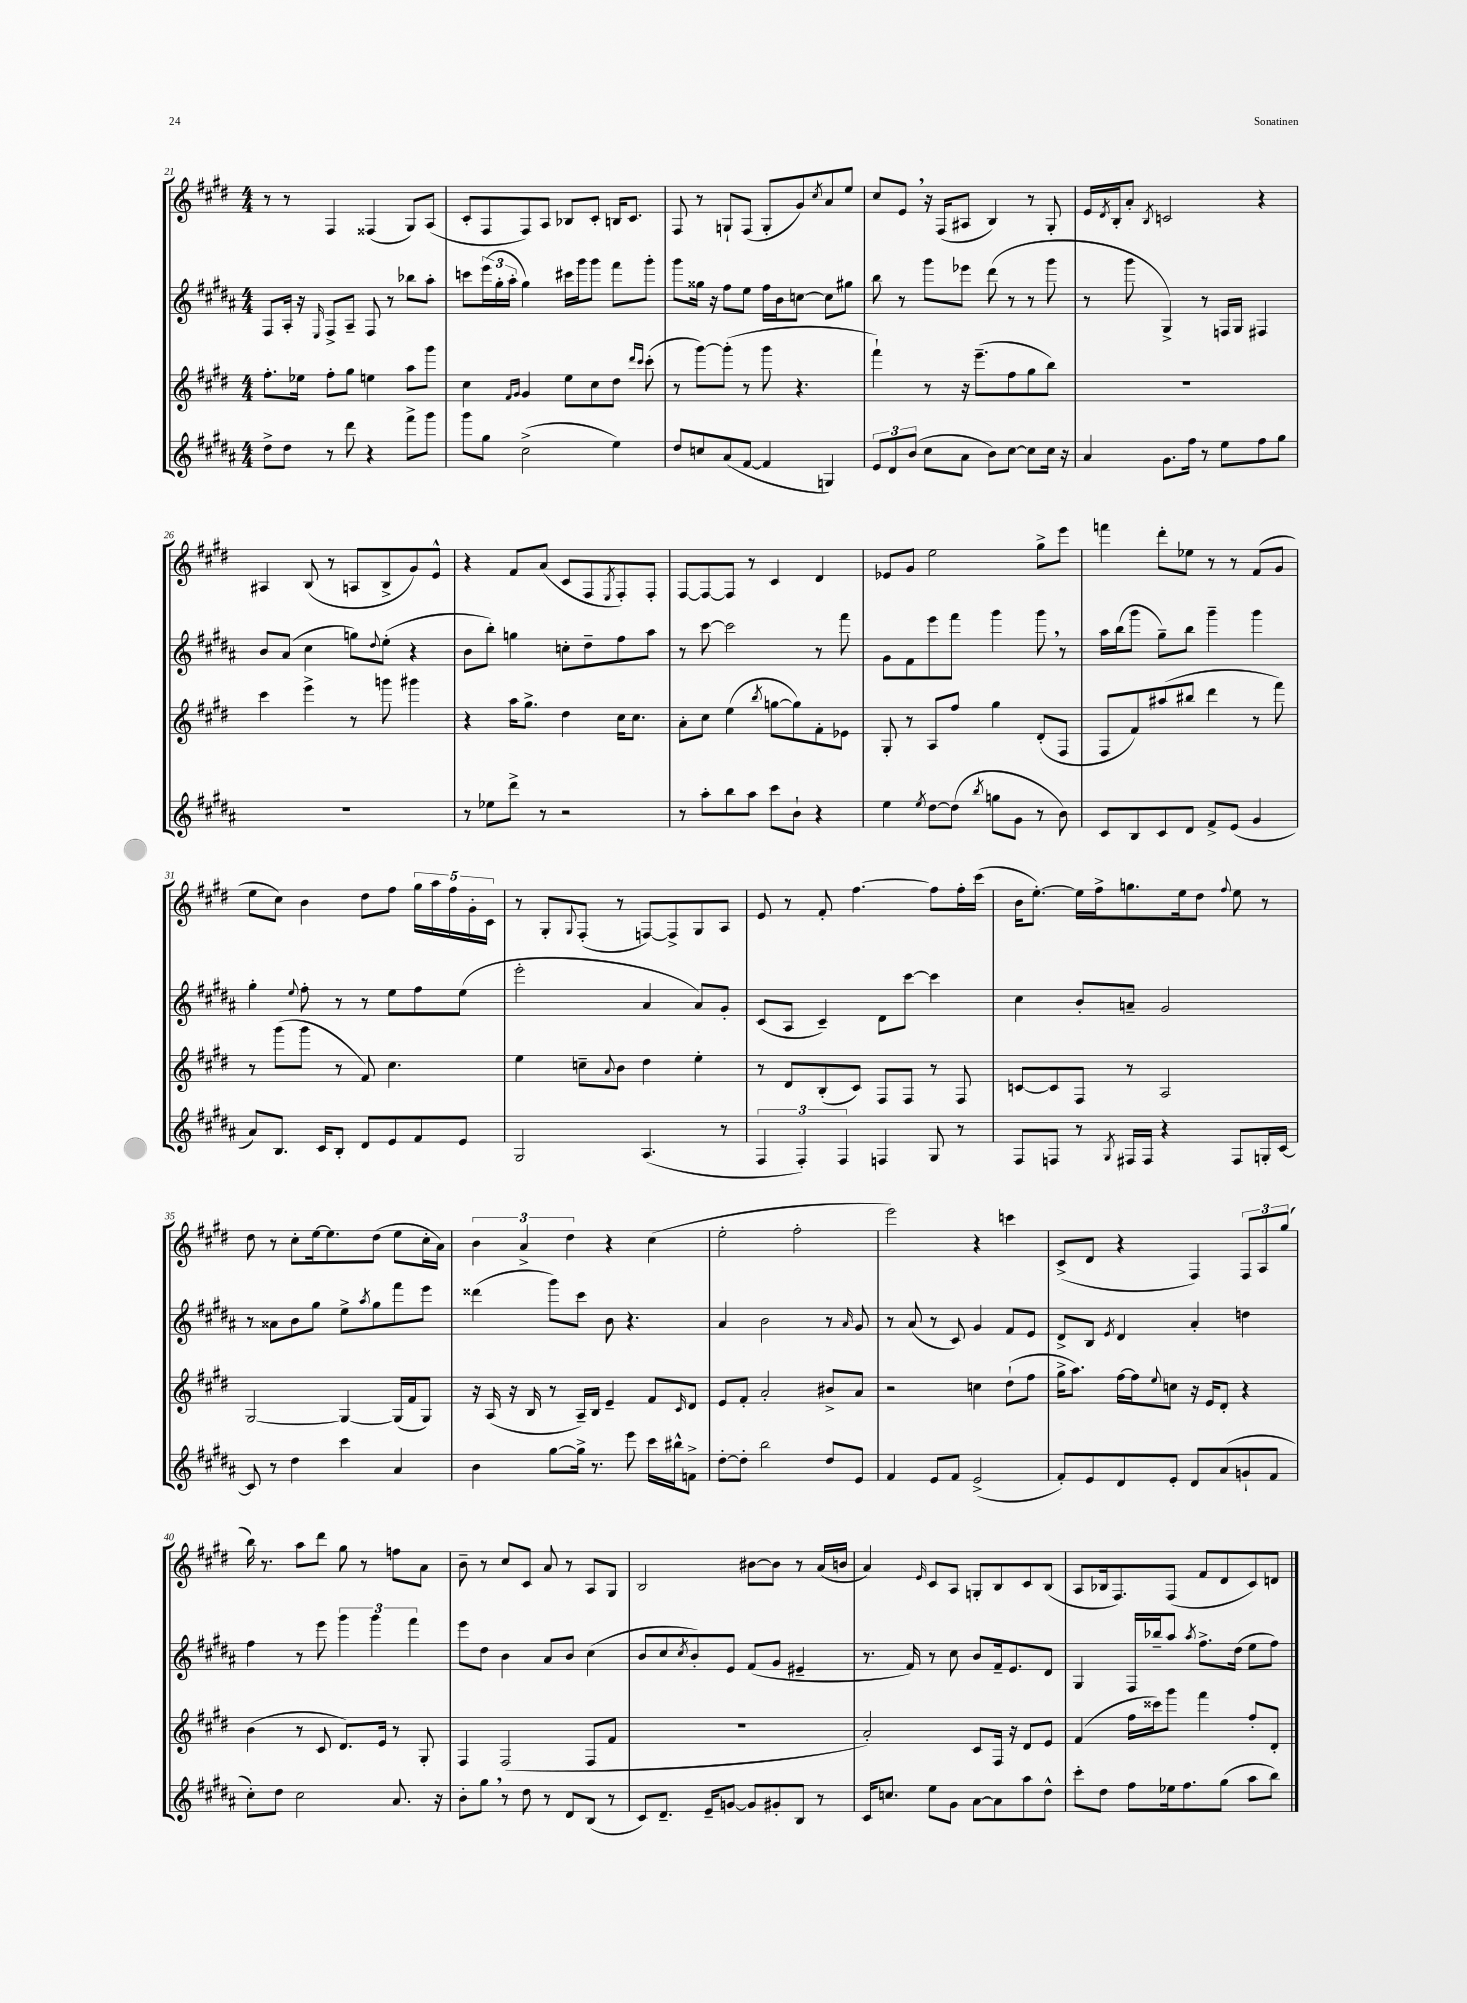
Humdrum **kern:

**kern	**kern	**kern	**kern
*staff4	*staff3	*staff2	*staff1
*clefG2	*clefG2	*clefG2	*clefG2
*k[f#c#g#d#a#]	*k[f#c#g#d#]	*k[f#c#g#d#a#]	*k[f#c#g#d#]
*M4/4	*M4/4	*M4/4	*M4/4
8dd#^\L	8.ff#'\L	8F#/L	8r
8dd#\J	.	16A#'/Jk	8r
.	16ee-\Jk	16r	.
.	.	16qqE/	.
8r	8ff#'\L	8F#^/L	4F#/
8ddd#\	8gg#\J	8A#~/J	.
4r	4ee\	8F#/	(4F##/
.	.	8r	.
8fff#^\L	8aa\L	8bb-\L	8G#/L)
8ggg#\J	8ggg#\J	8aa#'\J	(8A/J
=	=	=	=
8ggg#\L	4cc#\	8ccc\L	8c#'/L
8gg#\J	.	(24eee\L	8F#/
.	.	24gg#'\	.
.	.	24aa#'\JJ	.
.	16qqf#/LL	.	.
.	16qqg#/JJ	.	.
(2cc#^\	4g#/	4gg#\)	8F#/)
.	.	.	8A/J
.	8ee\L	16ccc#\LL	8B-/L
.	.	16ggg#\J	.
.	8cc#\	8ggg#\J	8c#'/J
4ee\)	8dd#\J	8fff#\L	16B/LK
.	.	.	8.c#/J
.	16qqddd#/LL	.	.
.	16qqccc#/JJ	.	.
.	(8ccc#'\	8ggg#'\J	.
=	=	=	=
8dd#/L	8r	8ggg#\L	8F#/
8cc/	[8ggg#\L)	16gg##\Jk	8r
.	.	16r	.
(8a#/	(8ggg#'\]J	8ff#\L	8G`/L
[8f#/J	8r	8ee\J	(8F#/J
4f#/]	8ggg#\	16ff#\LL	8G'/L
.	.	16b\J	.
.	4.r	[8cc\J	8g#/)
.	.	.	8qcc#/
4G/)	.	8cc\]L	8a/
.	.	8gg#\J	8ee/J
=	=	=	=
12e/L	4fff#`\)	8bb\	8cc#/L
12d#/	.	.	.
.	.	8r	8e/J
(12b/J	.	.	.
8cc#\L	8r	8ggg#\L	16r
.	.	.	(16F#/LK
8a#\J	16r	8eee-\J	8A#/J
.	(8.eee~\L	.	.
8b\L)	.	(8ddd#\	4B/)
[8cc#\J	8ff#\	8r	.
8cc#\]L	8gg#\	8r	8r
16cc#\Jk	8bb\J)	8ggg#\	8G#'/
16r	.	.	.
=	=	=	=
4a#/	1r	8r	16e/LL
.	.	.	8qd#/
.	.	.	16B'/J
.	.	8ggg#\	8a'/J
.	.	.	8qB/
8.g#\L	.	4G#^/)	2c/
16ff#\Jk	.	.	.
8r	.	8r	.
8ee\L	.	16F/LL	.
.	.	16G#/JJ	.
8ff#\	.	4F#/	4r
8gg#\J	.	.	.
=	=	=	=
1r	4ccc#\	8b/L	4A#/
.	.	(8a#/J	.
.	4eee^\	4cc#\	(8B/
.	.	.	8r
.	8r	8gg\L)	8A/L
.	.	8qqdd#/	.
.	8ggg\	(8ee'\J	8B^/
.	4ggg#\	4r	8g#/)
.	.	.	8e^^/J
=	=	=	=
8r	4r	8b\L	4r
8ee-\L	.	8bb'\J)	.
8ddd#^\J	16aa\LK	4gg\	8f#/L
.	8.gg#^\J	.	.
8r	.	.	(8a/J
2r	4dd#\	8cc'\L	8c#/L
.	.	8dd#~\	8F#/
.	.	.	8qE/
.	16cc#\LK	8ff#\	8F#'/)
.	8.cc#\J	.	.
.	.	8aa#\J	8F#'/J
=	=	=	=
8r	8a'\L	8r	[8F#/L
8aa#'\L	8cc#\J	[8ccc#\	8F#/_
8bb\	(4ee\	2ccc#\]	8F#/]J
8aa#\J	.	.	8r
.	8qbb/	.	.
8ccc#\L	[8gg\L	.	4c#/
8b`\J	8gg\])	.	.
4r	8f#'\	8r	4d#/
.	8e-\J	8fff#\	.
=	=	=	=
4ee\	8G#'/	8g#\L	8e-/L
.	8r	8f#\	8g#/J
8qee/	.	.	.
[8dd#\L	8A/L	8eee\	2ee\
(8dd#\]J	8ff#/J	8fff#\J	.
8qbb/	.	.	.
8gg\L	4gg#\	4ggg#\	.
8g#\J	.	.	.
8r	(8d#'/L	8ggg#\	8gg#^\L
8b\)	8F#/J	8r	8eee\J
=	=	=	=
8c#/L	8F#/L	16aa#\LL	4fff\
.	.	(16bb\J	.
8B/	8f#/)	8ggg#\J	.
8c#/	(8aa#/	8gg#~\L)	8ddd#'\L
8d#/J	8bb#/J	8bb\J	8ee-\J
8f#^/L	4ddd#\	4ggg#~\	8r
(8e/J	.	.	8r
4g#/	8r	4ggg#\	(8f#/L
.	8fff#\)	.	8g#/J
=	=	=	=
8a#/L)	8r	4gg#'\	8ee\L
8.B/J	(8ggg#\L	.	8cc#\J)
.	.	8qqee/	.
.	8ggg#\J	8ff#'\	4b\
16c#/LK	.	.	.
8B'/J	8r	8r	.
8d#/L	8f#/)	8r	8dd#\L
8e/	4.cc#\	8ee\L	8ff#\J
8f#/	.	8ff#\	20gg#\LL
.	.	.	20aa\
.	.	.	20ff#\
8e/J	.	(8ee\J	.
.	.	.	20g#'\
.	.	.	20c#\JJ
=	=	=	=
2G#/	4ee\	2eee'\	8r
.	.	.	8G#'/L
.	.	.	8qqG#/
.	8cc~\L	.	(8F#'/J
.	8qqa/	.	.
.	8b\J	.	8r
(4.A#/	4dd#\	4a#/	[8F/L)
.	.	.	8F^/]
.	4ee'\	8a#/L)	8G#/
8r	.	8g#'/J	8A/J
=	=	=	=
6F#/	8r	(8c#/L	8e/
.	8d#/L	8A#/J	8r
6F#'/)	.	.	.
.	(8B'/	4c#~/)	8f#'/
6F#/	.	.	.
.	8c#/J)	.	[4.ff#\
4F/	8F#/L	8d#\L	.
.	8F#/J	[8ccc#\J	.
8G#/	8r	4ccc#\]	8ff#\]L
8r	8F#/	.	16ff#'\L
.	.	.	(16ccc#\JJ
=	=	=	=
8F#/L	[8c/L	4cc#\	16b\LK
.	.	.	[8.ee'\J)
8F/J	8c/]	.	.
8r	8F#/J	8b'/L	16ee\]LL
.	.	.	16ff#^\J
8qG#/	.	.	.
16F#/LL	8r	8a~/J	8.gg\
16F#/JJ	.	.	.
4r	2A/	2g#/	.
.	.	.	16ee\k
.	.	.	8dd#\J
.	.	.	8qqff#/
8F#/L	.	.	8ee\
16G'/L	.	.	8r
[16c#/JJ	.	.	.
=	=	=	=
8c#/]	[2G#/	8r	8dd#\
8r	.	8a##\L	8r
4dd#\	.	8b\	8cc#'\L
.	.	8gg#\J	[16ee\k
.	.	.	8.ee\]
4ccc#\	4G#/_	8ee^\L	.
.	.	8qaa#/	.
.	.	8gg#\	(8dd#\J
4a#/	(16G#/]LL	8fff#\	8ee\L
.	16f#/J	.	.
.	8G#/J)	8eee\J	16cc#'\L
.	.	.	16a\JJ)
=	=	=	=
4b\	16r	(4ddd##\	6b\
.	(16A/	.	.
.	16r	.	.
.	.	.	6a^/
.	16B/	.	.
[8gg#\L	8r	8ggg#\L)	.
.	.	.	6dd#\
16gg#^\]Jk	16A~/LL)	8ccc#\J	.
8.r	16B/JJ	.	.
.	4e~/	8b\	4r
8eee\	.	4.r	.
16ccc#\LL	8f#/L	.	(4cc#\
16bb#^^\J	.	.	.
.	16qqc#/	.	.
8f^\J	8d#/J	.	.
=	=	=	=
[8dd#'\L	8e/L	4a#/	2ee'\
8dd#'\]J	8f#'/J	.	.
2bb\	2a'/	2b\	.
.	.	.	2ff#'\
8dd#/L	8b#^/L	8r	.
.	.	16qqa#/	.
8e/J	8a/J	8g#/	.
=	=	=	=
4f#/	2r	8r	2eee\)
.	.	(8a#/	.
8e/L	.	8r	.
8f#/J	.	8c#/)	.
(2e^/	4cc\	4g#/	4r
.	(8dd#`\L	8f#/L	4ccc\
.	8ff#\J	8e/J	.
=	=	=	=
8f#'/L)	16gg#^\LK	8d#^/L	(8c#^/L
.	8.aa\J)	.	.
8e/	.	8B/J	8d#/J
.	.	8qe/	.
8d#/	[16ff#\LL	4d#/	4r
.	16ff#\]J	.	.
.	8qqee/	.	.
8e'/J	8cc\J	.	.
8d#/L	16r	4a#'/	4F#/)
.	16e/LK	.	.
(8a#/	8d#'/J	.	.
8g`/	4r	4dd\	12F#/L
.	.	.	12A/
8f#/J	.	.	.
.	.	.	(12gg#/J
=	=	=	=
8cc#'\L)	(4b\	4ff#\	16bb\)
.	.	.	8.r
8dd#\J	.	.	.
2cc#\	8r	8r	8aa\L
.	8c#/	8eee\	8ddd#\J
.	8.d#/L)	6ggg#\	8gg#\
.	.	.	8r
.	.	6ggg#\	.
.	16e/Jk	.	.
8.a#/	8r	.	8ff\L
.	.	6fff#\	.
.	8G#'/	.	8a\J
16r	.	.	.
=	=	=	=
8b'\L	4F#/	8eee\L	8b~\
8gg#\J	.	8dd#\J	8r
8r	(2F#/	4b\	8cc#/L
8dd#\	.	.	8c#/J
8r	.	8a#/L	8a/
8d#/L	.	8b/J	8r
(8B/J	8F#/L	(4cc#\	8A/L
8r	8f#/J	.	8G#/J
=	=	=	=
8c#/L)	1r	8b/L	2B/
8.d#~/J	.	8cc#/	.
.	.	8qcc#/	.
.	.	8b'/)	.
16e~/LK	.	.	.
[8g/J	.	8e/J	.
8g/]L	.	(8f#/L	[8b#\L
8g#'/	.	8g#/J	8b#\]J
8B/J	.	4e#~/	8r
8r	.	.	(16a/LL
.	.	.	16b/JJ
=	=	=	=
16c#/LK	2a'/)	8.r	4a/)
8.cc/J	.	.	.
.	.	16f#/)	.
.	.	.	16qqe/
8ee\L	.	8r	8c#/L
8g#\J	.	8cc#\	8A/J
[8a#\L	8c#/L	8b/L	8G'/L
8a#\]	16F#/Jk	16f#~/k	8B/
.	16r	8.e/	.
8aa#\	8d#/L	.	8c#/
8dd#^^\J	8e/J	8d#/J	(8B/J
=	=	=	=
8ccc#'\L	(4f#/	4G#/	8A/L
8dd#\J	.	.	16B-/k
.	.	.	8.F#/)
8ff#\L	16ff#\LL	16F#/LL	.
.	16ccc##\J)	16bb-~/J	.
16ee-\k	8ggg#\J	8aa#/J	(8F#/J
8.ff#\	.	.	.
.	.	8qaa#/	.
.	4fff#\	8.ff#^\L	8f#/L
(8gg#\J	.	.	8d#/
.	.	(16dd#\Jk	.
8aa#\L	8ff#'/L	8ee\L	8c#/)
8bb\J)	8d#'/J	8ff#\J)	8d/J
==	==	==	==
*-	*-	*-	*-
